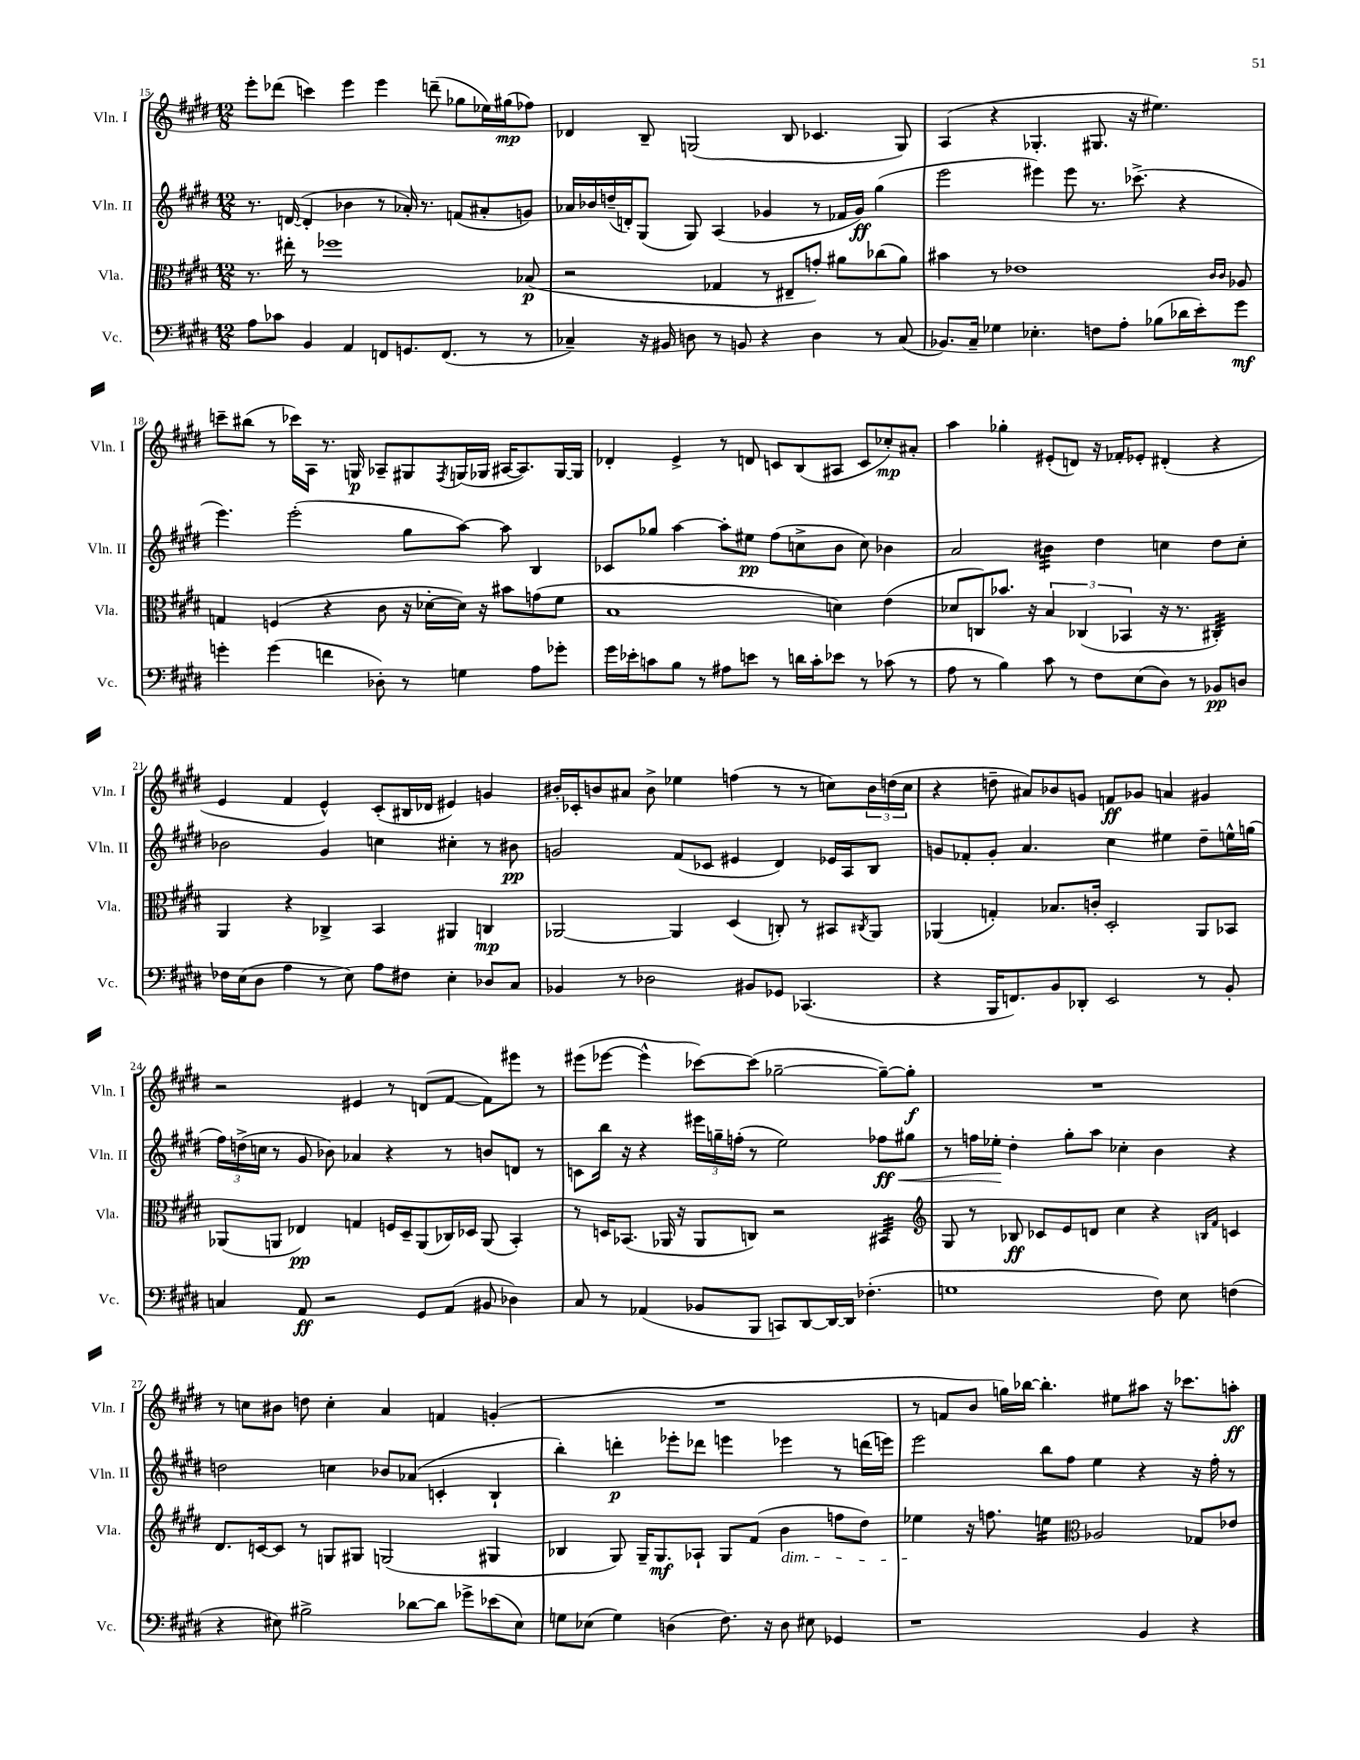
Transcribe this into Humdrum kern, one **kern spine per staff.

**kern	**kern	**kern	**kern
*staff4	*staff3	*staff2	*staff1
*clefF4	*clefC3	*clefG2	*clefG2
*k[f#c#g#d#]	*k[f#c#g#d#]	*k[f#c#g#d#]	*k[f#c#g#d#]
*M12/8	*M12/8	*M12/8	*M12/8
8A\L	8.r	8.r	8eee'\L
8c-\J	.	.	(8ddd-\J
.	16ee#'\	([16d/	.
4BB/	8r	4d'/]	4ccc\)
.	1ff-	.	.
4AA/	.	4b-\	4eee\
8FF/L	.	8r	4eee\
8.GG/	.	16a-'/)	.
.	.	8.r	.
.	.	.	(8ddd~\
(8.FF/J	.	.	.
.	.	(8f/L	8gg-\L
8r	.	8a#'/	16ee-\L)
.	.	.	(16gg#\J
8r	(8B-/	8g/J)	8ff-\J)
=	=	=	=
4C-~/)	2r	16a-/LL	4d-/
.	.	16b-/	.
.	.	(16dd~/	.
.	.	16d'/J)	.
16r	.	(8G#/J	8B~/
16BB#/	.	.	.
8D\	.	8G#/)	(2G/
8r	4G-/	(4A/	.
8BB/	.	.	.
4r	8r	4g-/	.
.	8E#~/L	.	8B/
4D\	8g'/J)	8r	4.c-/
.	8a#\L	16f-/LL	.
.	.	16g-/JJ)	.
8r	(8cc-\	(4gg#\	.
(8C-/	8a#\J)	.	8G/)
=	=	=	=
8.BB-/L)	4b#\	2eee\	(4A/
16C#~/Jk	.	.	.
4G-\	8r	.	4r
.	1e-	.	.
4.E-'\	.	4eee#\)	4.G-'/
.	.	8eee#\	.
8F\L	.	8.r	8.G#/
8A'\J	.	.	.
.	.	(8.ccc-^\	16r
(8B-\L	.	.	4.ee#\)
16d-\L	.	4r	.
16e'\J)	.	.	.
.	16qqc#/LL	.	.
.	16qqc#/JJ	.	.
8g#\J	8A-/	.	.
=	=	=	=
4g'\	4G/	4.eee\)	8ccc~\L
.	.	.	(8bb#\J
(4g\	(4F/	.	8r
.	.	(2eee'\	16ccc-\LL)
.	.	.	16A\JJ
4f\	4r	.	8.r
.	.	.	16G/
8D-'\)	8c#\	.	8A-~/L
8r	16r	8gg#\L	8G#/
.	[16d-'\LL	.	.
.	.	.	8qF#/
4G\	16d-\]JJ)	[8aa\J)	(16G/L
.	16r	.	16G-/JJ
.	8b#\L	8aa\]	[16A#/LK
.	.	.	8.A#/])
8A\L	(8g\	4B/	.
8g-'\J	8f#\J	.	[16G-/L
.	.	.	16G-/]JJ
=	=	=	=
16g#\LL	1B	8c-/L	4d-'/
16e-'\J	.	.	.
8c\	.	8gg-/J	.
8B\J	.	[4aa\	4e^/
8r	.	.	.
8A#\L	.	8aa'\]L	8r
8e\J	.	8ee#\J	8d/
8r	.	(8ff#\L	8c/L
16d\LL	.	8cc^\	(8B/
16c'\J	.	.	.
8e-\J	4d\)	8b\J	8A#/J
8r	.	8cc\)	8c/L
(8c-\	(4e\	4b-\	8cc-'/)
8r	.	.	8a#'/J
=	=	=	=
8A\	8d-/L	2a/	4aa\
8r	8C/)	.	.
4B\)	8.b-/J	.	4gg-'\
.	16r	.	.
8c#\	6B/	4b#\	(8e#'/L
8r	.	.	8d/J)
.	(6C-/	.	.
8F#\L	.	4dd#\	16r
.	.	.	16f-'/LK
.	6BB-/	.	.
(8E\	.	.	8e-'/J
8D#\J)	16r	4cc\	(4d#'/
.	8.r	.	.
8r	.	.	.
8BB-/L	4C#'/)	8dd#\L	4r
8D/J	.	8cc'\J	.
=	=	=	=
16F-\LL	4AA/	2b-\	4e/
(16E\J	.	.	.
8D#\J	.	.	.
4A\	4r	.	4f#/
8r	4C-^/	4g#/	4e^^/)
8E\)	.	.	.
8A\L	4BB/	4cc\	(8c#'/L
8F#\J	.	.	16B#/L
.	.	.	16d-/JJ
4E'\	4AA#/	4cc#'\	4e#/)
8D-/L	4C/	8r	4g/
8C#/J	.	8b#\	.
=	=	=	=
4BB-/	[2AA-/	2g/	16b#'/LL
.	.	.	16c-'/J
.	.	.	8b/
8r	.	.	8a#/J
2D-\	.	.	8b^\
.	4AA-/]	(8f#/L	4ee-\
.	.	8c-/J	.
.	(4D#/	4e#/	(4ff\
8BB#/L	.	.	.
8GG-/J	8C'/)	4d#/)	8r
(4.CC-/	8r	.	8r
.	8BB#/L	16e-/LL	8cc\L)
.	.	16A/J	.
.	8qC#/	.	.
.	8AA-/J	8B/J	24b\L
.	.	.	(24dd\
.	.	.	24cc\JJ
=	=	=	=
4r	(4AA-/	8g/L	4r
.	.	8f-'/	.
16BBB/LK	4G'/)	8g'/J	8dd~\
8.FF/)	.	.	.
.	.	4.a/	8a#/L)
8BB/	8.B-/L	.	8b-/
8DD-'/J	.	.	8g/J
.	16c'/Jk	.	.
2EE/	2D#'/	4cc#\	8f/L
.	.	.	8g-/J
.	.	4ee#\	4a/
8r	8AA-/L	8dd#~\L	4g#/
8BB'/	8BB-/J	16ee^^\L	.
.	.	(16gg\JJ	.
=	=	=	=
4C/	(8AA-/L	24ff#\LL)	2r
.	.	(24dd^\	.
.	.	24cc\JJ	.
.	8AA/J	8r	.
8AA/	4E-/)	8g#/	.
2r	.	8b-\)	.
.	4G/	4a-/	4e#/
.	16F/LL	4r	8r
.	16D#~/J	.	.
8GG#/L	(8AA/	.	(8d/L
(8AA/J	16C-/L)	8r	[8f#/J
.	16D-/JJ	.	.
8BB#/	(8AA/	8b/L	8f#\]L)
4D-\)	4BB'/)	8d/J	8eee#\J
.	.	8r	8r
=	=	=	=
8C#/	8r	8c\L	(8eee#\L
8r	16D/LK	16bb\Jk	[8eee-\J
.	(8.BB-/J	16r	.
(4AA-/	.	4r	4eee-^^\]
.	16AA-/	.	.
.	16r	.	.
8BB-/L	8AA-/L	24eee#\LL	[8ccc-\L)
.	.	24gg~\	.
.	.	(24ff'\JJ	.
8BBB/J	8C/J)	8r	(8ccc-\]J
8CC/L)	2r	2ee\)	[2gg-~\
[8DD#/	.	.	.
16DD#/_L	.	.	.
16DD#/]JJ	.	.	.
(4.F-'\	.	.	.
.	4BB#/	8ff-\L	8gg-~\_L)
.	.	8gg#\J	8gg-'\]J
=	=	=	=
*	*clefG2	*	*
1G	8G#/	8r	1.r
.	8r	16ff\LL	.
.	.	16ee-'\JJ	.
.	8B-/	4dd#'\	.
.	8c-/L	.	.
.	8e/	8gg#'\L	.
.	8d/J	8aa\J	.
.	4cc#\	4cc-'\	.
8F#\)	4r	4b\	.
8E\	.	.	.
.	16qqB/LL	.	.
.	16qqf#/JJ	.	.
(4F\	4c/	4r	.
=	=	=	=
4r	8.d#/L	2dd\	8r
.	.	.	8cc\L
.	[16c/k	.	.
8E#\)	8c/]J	.	8b#\J
2B#^\	8r	.	8dd\
.	8G/L	4cc\	4cc'\
.	8G#/J	.	.
.	(2G/	8b-/L	4a/
[8d-\L	.	(8a-/J	.
8d-\]J	.	4c'/	4f/
8g-^\L	.	.	.
(8e-\	4G#/	4B`/	(4g'/
8E#\J)	.	.	.
=	=	=	=
8G\L	4B-/	4bb'\)	1.r
(8E-\J	.	.	.
4G\)	8G#/)	4ddd'\	.
.	16G#~/LK	.	.
.	8.G#/	.	.
(4D\	.	8eee-'\L	.
.	8A-`/J	8ddd-\J	.
8.F#\)	8G#/L	4eee\	.
.	(8f#/J	.	.
16r	.	.	.
8D\	4b\	4eee-\	.
8E#\	.	.	.
4GG-/	8ff\L	8r	.
.	8dd#\J)	(16ddd\LL	.
.	.	16eee\JJ)	.
=	=	=	=
1r	4ee-\	2eee\	8r
.	.	.	8f/L
.	16r	.	8b/J
.	8.ff\	.	.
.	.	.	16gg\LL)
.	.	.	[16bb-\JJ
.	4ee\	8bb\L	4.bb-'\]
.	.	8ff#\J	.
*	*clefC3	*	*
.	2A-/	4ee\	.
.	.	.	8ee#\L
4BB/	.	4r	8aa#\J
.	.	.	16r
.	.	.	8.ccc-\L
4r	8G-/L	16r	.
.	.	16ff#'\	.
.	8e-/J	8r	8aa'\J
==	==	==	==
*-	*-	*-	*-
